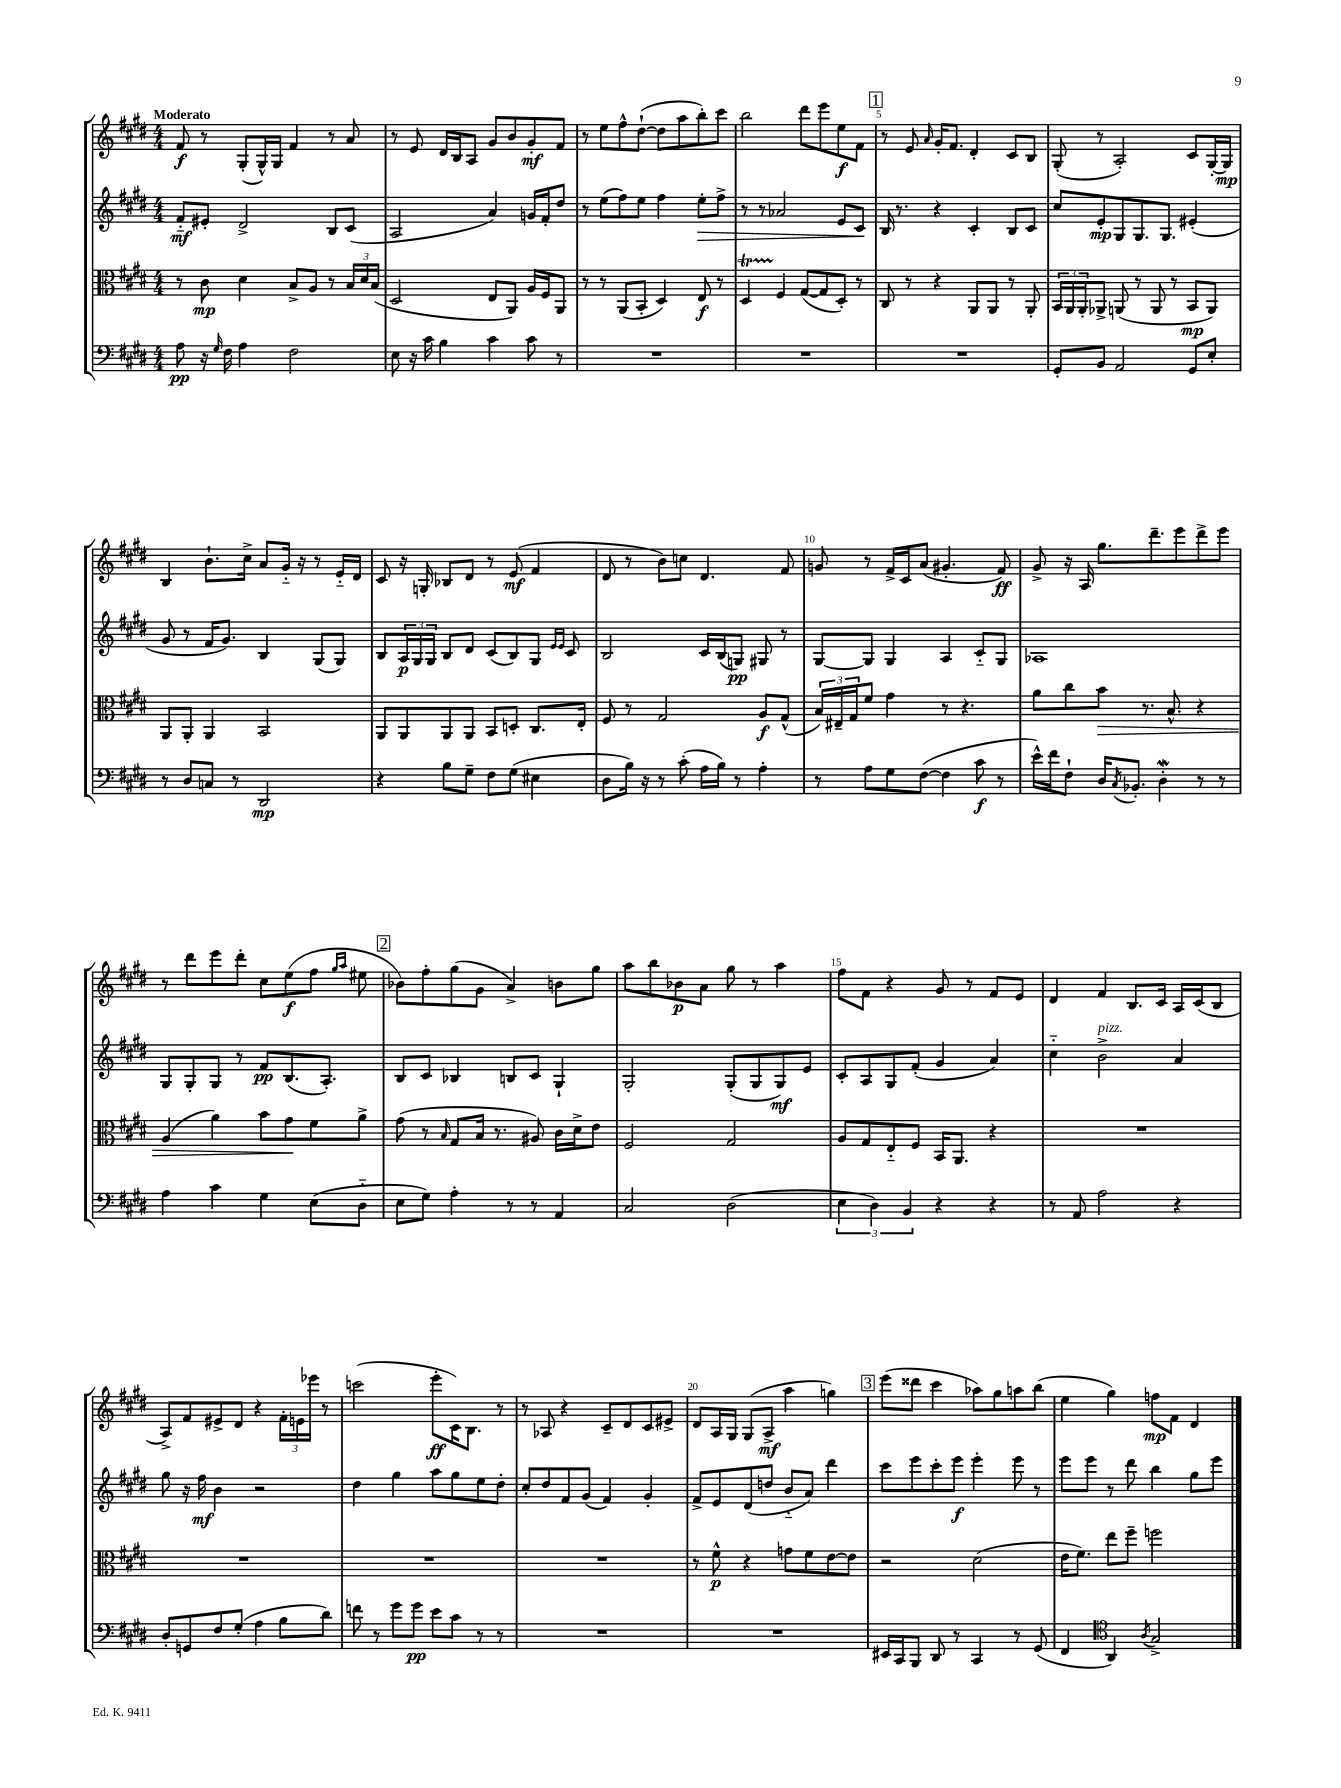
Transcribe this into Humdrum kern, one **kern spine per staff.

**kern	**kern	**kern	**kern
*staff4	*staff3	*staff2	*staff1
*clefF4	*clefC3	*clefG2	*clefG2
*k[f#c#g#d#]	*k[f#c#g#d#]	*k[f#c#g#d#]	*k[f#c#g#d#]
*M4/4	*M4/4	*M4/4	*M4/4
8A\	8r	8f#'~/L	8f#/
16r	8c#\	8e#'/J	8r
16qqG#/	.	.	.
16F#\	.	.	.
4A\	4d#\	2d#^/	(8G#'/L
.	.	.	16G#^^/L)
.	.	.	16G#/JJ
2F#\	8B^/L	.	4f#/
.	8A/J	.	.
.	8r	8B/L	8r
.	24B/LL	(8c#/J	8a/
.	24d#/	.	.
.	(24B/JJ	.	.
=	=	=	=
8E\	2D#/	2A/	8r
16r	.	.	8e/
16c#\	.	.	.
4B\	.	.	16d#/LL
.	.	.	16B/J
.	.	.	8A/J
4c#\	8E/L	4a/)	8g#/L
.	8AA/J)	.	8b/
8c#\	16A/LL	16g/LL	8g#'/
.	16F#/J	16f#'/J	.
8r	8AA/J	8dd#/J	8f#/J
=	=	=	=
1r	8r	8r	8r
.	8r	(8ee\L	8ee\L
.	(8AA/L	8ff#\)	8ff#^^\
.	8BB'/J	8ee\J	([8dd#`\J
.	4D#/)	4ff#\	8dd#\]L
.	.	.	8aa\
.	8E/	8ee'\L	8bb'\)
.	8r	8ff#^\J	8ccc#\J
=	=	=	=
1r	4D#/	8r	2bb\
.	.	8r	.
.	4F#/	2a-/	.
.	([8G#/L	.	8ddd#\L
.	8G#/]	.	8eee\
.	8D#'/J)	8e/L	8ee\
.	8r	8c#/J	8f#\J
=	=	=	=
1r	8C#/	16B/	8r
.	.	8.r	.
.	8r	.	8e/
.	.	.	16qqa/
.	4r	4r	16g#'/LK
.	.	.	8.f#/J
.	8AA/L	4c#'/	4d#'/
.	8AA/J	.	.
.	8r	8B/L	8c#/L
.	8AA'/	8c#/J	8B/J
=	=	=	=
8GG#'/L	24BB/LL	8cc#/L	(8G#'/
.	24AA/	.	.
.	24AA'/J	.	.
8BB/J	8AA-^/J	8e'/	8r
2AA/	(8AA/	8G#/	2A'/)
.	8r	8.G#/	.
.	8AA/	.	.
.	.	8.G#/J	.
.	8r	.	.
8GG#/L	8BB/L	(4e#'/	8c#/L
8E'/J	8AA/J)	.	[16G#'/L
.	.	.	16G#/]JJ
=	=	=	=
8r	8AA/L	8g#/	4B/
8D#/L	8AA'/J	8r	.
8C/J	4AA/	16f#/LK	8.b`\L
.	.	8.g#/J)	.
8r	.	.	.
.	.	.	16cc#^\Jk
2DD#/	2BB/	4B/	8a/L
.	.	.	16g#'~/Jk
.	.	.	16r
.	.	(8G#/L	8r
.	.	8G#/J)	16e'~/LL
.	.	.	16d#/JJ
=	=	=	=
4r	8AA/L	8B/L	8c#/
.	8AA/	24A/L	16r
.	.	24G#/	.
.	.	.	16G'/
.	.	24G#/JJ	.
8B\L	8AA/	8B/L	8B-/L
8G#~\J	8AA/J	8d#/J	8d#/J
8F#\L	8BB/L	(8c#/L	8r
(8G#\J	8D'/J	8B/)	(8e/
4E#\	8.C#/L	8G#/J	4f#/
.	.	16qqe/LL	.
.	.	16qqe/JJ	.
.	.	8c#/	.
.	16E'/Jk	.	.
=	=	=	=
8D#\L	8F#/	2B/	8d#/
16B\Jk)	8r	.	8r
16r	.	.	.
8r	2G#/	.	8b\L)
(8c#'\	.	.	8cc\J
16A\LL	.	16c#/LL	4.d#/
16B\JJ)	.	(16B/J	.
8r	.	8G/J)	.
4A'\	8A/L	8G#/	.
.	(8G#^^/J	8r	8f#/
=	=	=	=
8r	24B/LL)	[8G#/L	8g/
.	24E#~/	.	.
.	24G#/J	.	.
8A\L	8f#/J	8G#/]J	8r
8G#\	4g#\	4G#/	16f#^/LL
.	.	.	16c#/J
([8F#\J	.	.	(8a/J
4F#\]	8r	4A/	4.g#'/
.	4.r	.	.
8c#\	.	8c#'~/L	.
8r	.	8G#/J	8f#/)
=	=	=	=
16e^^\LL)	8a\L	1A-	8g#^/
16f#\J	.	.	.
8F#`\J	8cc#\	.	16r
.	.	.	16A/
16D#/LK	8b\J	.	8.gg#\L
8qC#/	.	.	.
8.BB-'/J	.	.	.
.	8.r	.	.
.	.	.	8.ddd#~\
4D#'\	.	.	.
.	8.B^^/	.	.
.	.	.	8eee\
8r	4r	.	8ddd#^\
8r	.	.	8eee\J
=	=	=	=
4A\	(4A/	8G#/L	8r
.	.	8G#'/	8ddd#\L
4c#\	4a\)	8G#/J	8eee\
.	.	8r	8ddd#'\J
4G#\	8b\L	8f#/L	8cc#\L
.	8g#\	(8.B/	(8ee\
(8E\L	8f#\	.	8ff#\J
.	.	8.A'/J)	.
.	.	.	16qqgg#/LL
.	.	.	16qqaa/JJ
8D#'~\J	8a^\J	.	8ee#\
=	=	=	=
8E\L	(8g#\	8B/L	8b-\L)
8G#\J)	8r	8c#/J	8ff#'\
.	16qqB/	.	.
4A'\	8G#/L	4B-/	(8gg#\
.	16B/Jk	.	8g#\J
.	8.r	.	.
8r	.	8B/L	4a^/)
8r	8A#/)	8c#/J	.
4AA/	16c#\LL	4G#`/	8b\L
.	16d#^\J	.	.
.	8e\J	.	8gg#\J
=	=	=	=
2C#/	2F#/	2G#'/	8aa\L
.	.	.	8bb\
.	.	.	8b-\
.	.	.	8a\J
(2D#\	2G#/	(8G#'/L	8gg#\
.	.	8G#/	8r
.	.	8G#/)	4aa\
.	.	8e/J	.
=	=	=	=
6E\	8A/L	8c#'/L	8ff#\L
.	8G#/	8A/	8f#\J
6D#\)	.	.	.
.	8E'~/	8G#/	4r
6BB/	.	.	.
.	8F#/J	(8f#'/J	.
4r	16BB/LK	4g#/	8g#/
.	8.AA/J	.	.
.	.	.	8r
4r	4r	4a/)	8f#/L
.	.	.	8e/J
=	=	=	=
8r	1r	4cc#'~\	4d#/
8AA/	.	.	.
2A\	.	2b^\	4f#/
.	.	.	8.B/L
.	.	.	16c#/Jk
4r	.	4a/	16A/LL
.	.	.	(16c#/J
.	.	.	8B/J
=	=	=	=
8D#'/L	1r	8gg#\	8A^/L)
8GG/	.	16r	8f#/
.	.	16ff#\	.
8F#/	.	4b\	8e#^/
(8G#'/J	.	.	8d#/J
4A\	.	2r	4r
8B\L	.	.	24f#'\LL
.	.	.	24e\
.	.	.	24eee-\JJ
8d#\J)	.	.	8r
=	=	=	=
8f\	1r	4dd#\	(2ccc\
8r	.	.	.
8g#\L	.	4gg#\	.
8g#\J	.	.	.
8e\L	.	8aa\L	8eee'\L
8c#\J	.	8gg#\	16c#\K)
.	.	.	8.B\J
8r	.	8ee\	.
8r	.	8dd#'\J	8r
=	=	=	=
1r	1r	8cc#'/L	8r
.	.	8dd#/	8A-/
.	.	8f#/	4r
.	.	(8g#/J	.
.	.	4f#/)	8c#~/L
.	.	.	8d#/
.	.	4g#'/	8c#/
.	.	.	8e#^/J
=	=	=	=
1r	8r	8f#^/L	8d#/L
.	8f#^^\	8e/	16A/L
.	.	.	16G#/JJ
.	4r	(8d#/	(8G#/L
.	.	8dd/J	8A^/J
.	8g\L	8b'~/L	4aa\
.	8f#\	8a/J)	.
.	[8e\	4ddd#\	4gg\)
.	8e\]J	.	.
=	=	=	=
16EE#/LL	2r	8ccc#\L	(8eee\L
16CC#/J	.	.	.
8BBB/J	.	8eee\	8ddd##\J
8DD#/	.	8ccc#'\	4ccc#\
8r	.	8eee\J	.
4CC#/	(2d#\	4eee'\	8aa-\L)
.	.	.	8gg#\
8r	.	8eee\	8aa\
(8GG#/	.	8r	(8bb\J
=	=	=	=
4FF#/	16e\LK	8eee\L	4ee\
.	8.f#\J)	.	.
.	.	8eee\J	.
*clefC4	*	*	*
4AA/)	8ee\L	8r	4gg#\)
.	8ff#~\J	8ddd#\	.
8qA/	.	.	.
2G#^/	2ff\	4bb\	8ff\L
.	.	.	8f#\J
.	.	8gg#\L	4d#/
.	.	8eee\J	.
==	==	==	==
*-	*-	*-	*-
